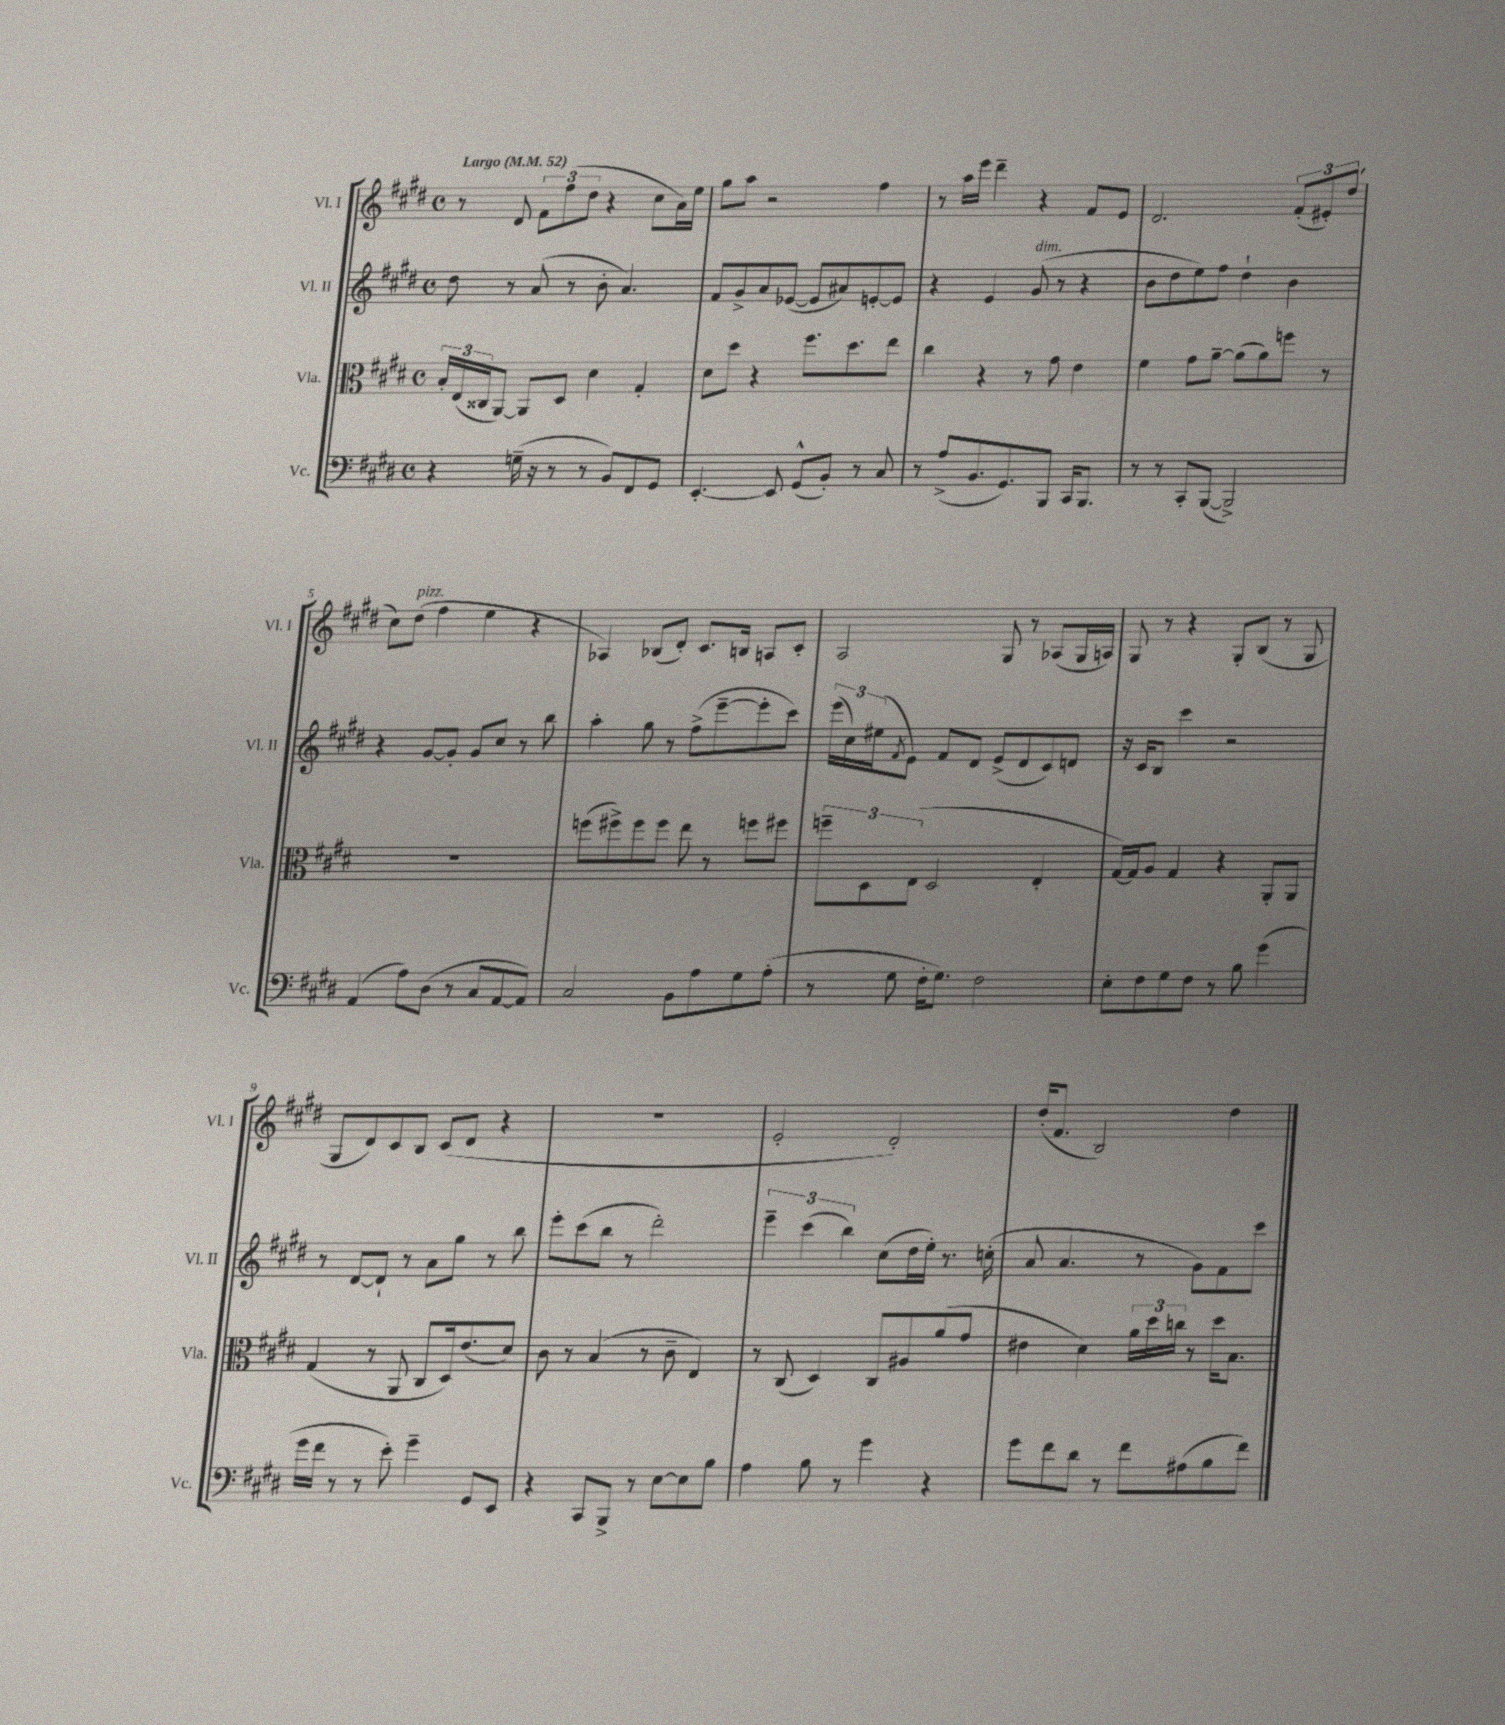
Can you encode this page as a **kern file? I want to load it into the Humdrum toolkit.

**kern	**kern	**kern	**kern
*staff4	*staff3	*staff2	*staff1
*clefF4	*clefC3	*clefG2	*clefG2
*k[f#c#g#d#]	*k[f#c#g#d#]	*k[f#c#g#d#]	*k[f#c#g#d#]
*M4/4	*M4/4	*M4/4	*M4/4
*met(c)	*met(c)	*met(c)	*met(c)
*MM52	*MM52	*MM52	*MM52
4r	24B'	8dd#	8r
.	(24E	.	.
.	24C##	.	.
.	[8AA)	8r	8d#
(16G~	8AA]	(8a	12f#
16r	.	.	.
.	.	.	(12ff#
8r	8D#	8r	.
.	.	.	12dd#
8r	4d#	8b'	4r
8BB)	.	4.a)	.
8FF#	4G#'	.	8cc#
8GG#	.	.	16a)
.	.	.	16ee
=	=	=	=
[4.EE'	8d#	8f#	8gg#
.	8dd#	8g#^	8aa
.	4r	8a	2r
8EE]	.	([8e-	.
(8GG#^^	8.ff#	8e-]	.
8BB')	.	8a#)	.
.	8.dd#	.	.
8r	.	[8e'	4ff#
8C#	8ee	8e]	.
=	=	=	=
8r	4cc#	4r	8r
(8A^	.	.	16aa
.	.	.	16eee
8.BB	4r	4e	4ddd#~
8.GG#)	.	.	.
.	8r	(8g#	4r
8BBB	8g#	8r	.
16CC#	4e	4r	8f#
8.BBB	.	.	.
.	.	.	8e
=	=	=	=
8r	4f#	8b	2.d#
8r	.	8dd#	.
8CC#'	8g#	8ee)	.
([8BBB	[8a~	8ff#	.
2BBB^])	(8a]	4dd#`	.
.	8a)	.	.
.	8ff	4b	(12f#'
.	.	.	12e#')
.	8r	.	.
.	.	.	(12dd#
=	=	=	=
(4AA	1r	4r	8cc#)
.	.	.	(8dd#
8A)	.	[8g#	4ff#
(8D#	.	8g#']	.
8r	.	8g#	4ee
8C#	.	8cc#	.
[8AA	.	8r	4r
8AA])	.	8bb	.
=	=	=	=
2C#	(8ff	4aa'	4A-)
.	8ff#^)	.	.
.	8ff#	8gg#	(8B-
.	8ff#	8r	8d#')
8BB	8ee	(8ff#^	8.c#
8A	8r	[8eee~	.
.	.	.	16B
8G#	8ff	8eee']	8A
(8A'	8ff#	8ccc#)	8c#'
=	=	=	=
8r	12ff~	(24eee	2A
.	.	24cc#)	.
.	12D#	(24ee#	.
.	.	8qf#	.
8G#	.	8e)	.
.	(12E	.	.
16F#'	2D#	8f#	.
8.G#)	.	.	.
.	.	8d#	.
2F#	.	(8e^	8G#
.	.	8d#	8r
.	4E'	8c#)	(8A-
.	.	8d	16G#
.	.	.	16A)
=	=	=	=
8E'	[16G#)	16r	8G#
.	16G#]	16c#	.
8F#	8A	8B	8r
8G#	4G#	4ccc#	4r
8F#	.	.	.
8r	4r	2r	8G#'
8B	.	.	(8B
(4g#	8AA'	.	8r
.	8AA	.	8G#
=	=	=	=
16g#	(4G#	8r	8G#
16f#	.	.	.
8r	.	[8d#	8d#)
8r	8r	8d#`]	8c#
8e')	8AA	8r	8B
4g#~	8C#	8a	(8c#
.	16D#)	8gg#	8d#
.	(8.e	.	.
8GG#	.	8r	4r
8EE	8d#)	8bb	.
=	=	=	=
4r	8c#	8eee'	1r
.	8r	(8ccc#	.
8CC#	(4B	8bb	.
8BBB^	.	8r	.
8r	8r	2ddd#')	.
[8E	8c#~	.	.
8E]	4E)	.	.
8B	.	.	.
=	=	=	=
4A	8r	6eee~	2e'
.	(8C#	.	.
.	.	(6ccc#	.
8B	4D#)	.	.
.	.	6bb)	.
8r	.	.	.
4g#	8C#	(8cc#	2d#')
.	8A#	16dd#	.
.	.	16ee')	.
4r	(8a	8.r	.
.	8g#	.	.
.	.	(16cc'	.
=	=	=	=
8g#	4e#	8a	(16dd#'
.	.	.	8.f#
8f#	.	4.a	.
8d#	4d#)	.	2B)
8r	.	.	.
8f#	24a	8r	.
.	24dd#	.	.
.	24cc	.	.
(8A#	8r	8g#)	.
8B	16dd#	8f#	4dd#
.	8.B	.	.
8f#)	.	8ccc#	.
==	==	==	==
*-	*-	*-	*-
